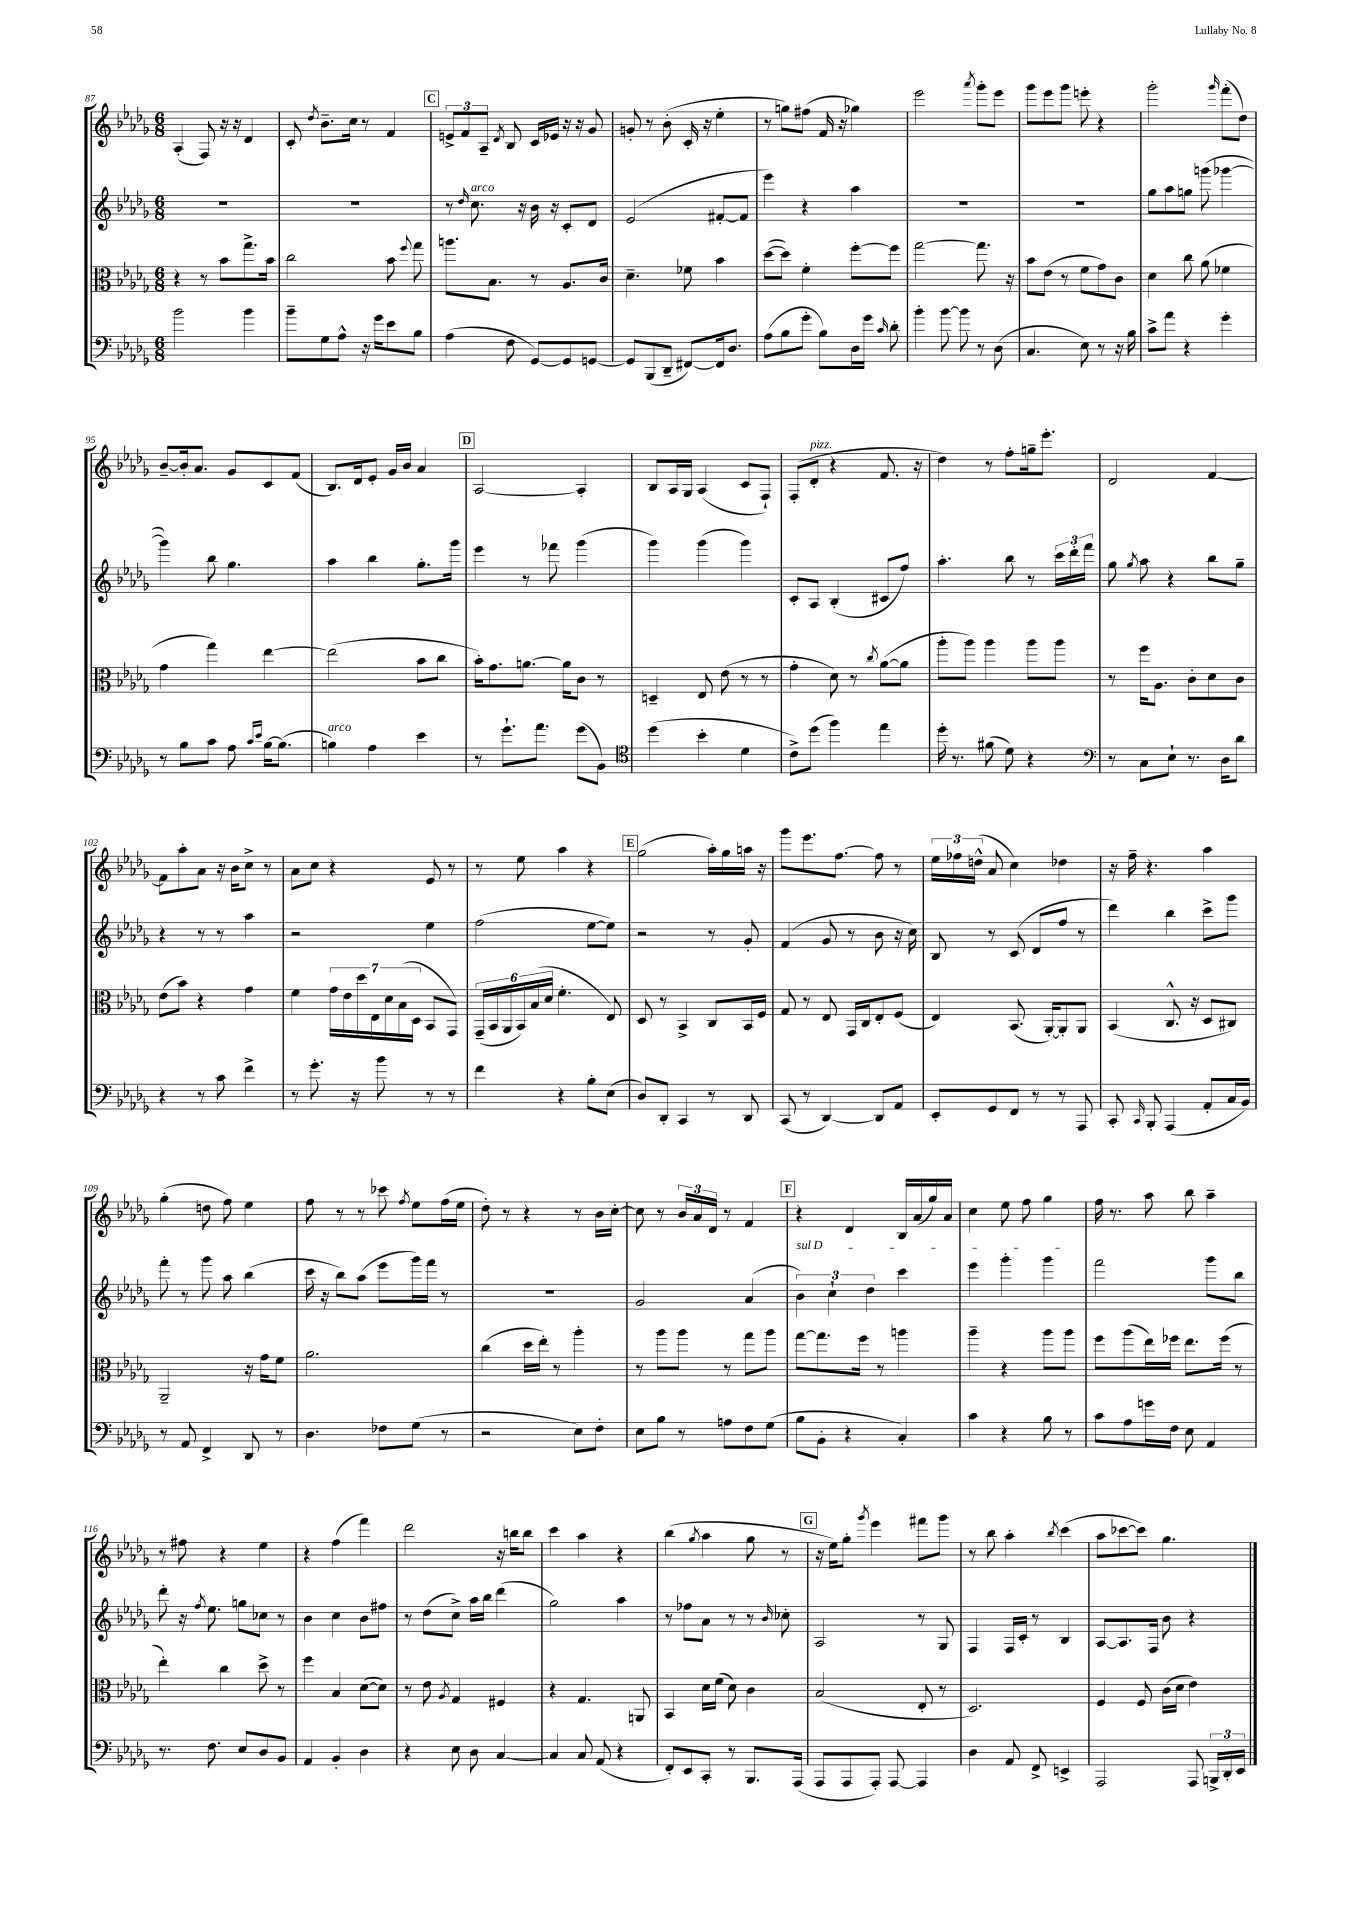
<<
\new StaffGroup <<
\new Staff = "s0" {
    \clef treble \key des \major \numericTimeSignature \time 6/8
    \autoBeamOff aes4-.( f8) r16 r16 des'4 |
    c'8-. \acciaccatura { des''8 } bes'8.[-- c''16] r8 f'4 |
    \mark \markup { \box "C" } \tuplet 3/2 { e'8[-> f'8 aes8]-- } \acciaccatura { des'8 } bes8 c'16[ ees'16] r16 r16 ges'8 |
    g'8-. r8 bes'8-.( c'16-. r16 ees''4-. |
    r8 g''8[) fis''8]( f'16 r16 ges''4) |
    ees'''2 \acciaccatura { aes'''8 } ges'''8[-. ees'''8] |
    ges'''8[ ees'''8 ges'''8] e'''8-. r4 |
    ges'''2-. \grace { ges'''16 } f'''8[-.( des''8]) |
    bes'8[~-- bes'16-. aes'8.] ges'8[ c'8 f'8]( |
    bes8.[) des'16 ees'8]-. ges'16[ bes'16] aes'4 |
    \mark \markup { \box "D" } aes2~ aes4-. |
    bes8[ aes16 ges16] aes4( c'8[ f8]-!) |
    f8[-.( des'8]-.^\markup { \italic "pizz." } r4 f'8. r16 |
    des''4) r8 f''8[-. g''16-- ees'''8.]-. |
    des'2 f'4~ |
    f'8[ aes''8-. aes'8] r16 bes'16[ c''8]-> r8 |
    aes'8[ c''8] r4 ees'8 r8 |
    r8 ees''8 aes''4 r4 |
    \mark \markup { \box "E" } ges''2( aes''16[-.) ges''16 a''16] r16 |
    ges'''8[ ees'''8. f''8.]~ f''8 r8 |
    \tuplet 3/2 { ees''16[ fes''16 d''16]-^( } aes'8 c''4) des''4 |
    r16 f''16-- r4. aes''4 |
    ges''4-.( d''8 f''8) ees''4 |
    f''8 r8 r8 ces'''8 \acciaccatura { f''8 } ees''8[ f''16( ees''16] |
    des''8-.) r8 r4 r8 bes'16[ c''16]~-. |
    c''8 r8 \tuplet 3/2 { bes'16[ aes'16 des'16] } r8 f'4 |
    \mark \markup { \box "F" } r4 des'4 bes16[ aes'16( ges''16) aes'16] |
    c''4 ees''8 f''8 ges''4 |
    f''16 r8. aes''8 bes''8 aes''4-- |
    r8 fis''8 r4 ees''4 |
    r4 f''4( f'''4) |
    des'''2 r16 b''16[ b''8] |
    c'''4 aes''4 r4 |
    bes''4( \acciaccatura { ges''8 } aes''4 ges''8 r8 |
    \mark \markup { \box "G" } r16 ees''16[) ges''8]-. \acciaccatura { ges'''8 } ees'''4 fis'''8[ ges'''8] |
    r8 bes''8 aes''4-. \acciaccatura { bes''8 } c'''4( |
    aes''8[ ces'''8~ ces'''8]) ges''4. \bar "|." |
}
\new Staff = "s1" {
    \clef treble \key des \major \numericTimeSignature \time 6/8
    \autoBeamOff R2. |
    R2. |
    \mark \markup { \box "C" } r8 \grace { des''16 } c''8.^\markup { \italic "arco" } r16 bes'16 r16 c'8[-. des'8] |
    ees'2( fis'8[~-. fis'8] |
    ees'''4) r4 aes''4 |
    R2. |
    R2. |
    ges''8[ aes''8 g''8] g'''8( ges'''4~ |
    ges'''4) bes''8 ges''4. |
    aes''4 bes''4 ges''8.[-. ges'''16] |
    \mark \markup { \box "D" } ees'''4 r8 fes'''8 ges'''4( |
    ges'''4) ges'''4( ges'''4) |
    c'8[-. aes8] bes4-.( cis'8[ f''8]) |
    aes''4.-. bes''8 r8 \tuplet 3/2 { c'''16[ des'''16-. f'''16] } |
    ges''8 \acciaccatura { ges''8 } aes''8 r4 bes''8[ ges''8]-- |
    r4 r8 r8 aes''4 |
    r2 ees''4 |
    f''2( ees''8[~ ees''8]) |
    \mark \markup { \box "E" } r2 r8 ges'8-. |
    f'4( ges'8 r8 bes'8 r16 c''16) |
    bes8 r8 c'8( des'8[ f''8] r8 |
    des'''4) bes''4 c'''8[-> ges'''8] |
    f'''8-. r8 ges'''8 aes''8 bes''4( |
    c'''16 r16 bes''8[) aes''8]( ees'''8[ ges'''16) f'''16] r8 |
    R2. |
    ges'2 aes'4( |
    \mark \markup { \box "F" } \tuplet 3/2 { \once \override TextSpanner.bound-details.left.text = \markup { \italic "sul D" } bes'4\startTextSpan) c''4-! des''4 } c'''4 |
    ees'''4 ges'''4-. ges'''4\stopTextSpan |
    f'''2 ges'''8[ bes''8] |
    des'''8-. r16 \acciaccatura { f''8 } ees''8. g''8[ ces''8] r8 |
    bes'4 c''4 bes'8[ fis''8] |
    r8 des''8[( c''8]->) aes''16[ bes''16] des'''4( |
    ges''2) aes''4 |
    r8 fes''8[ aes'8] r8 r8 \grace { bes'16 } ces''8-. |
    \mark \markup { \box "G" } aes2 r8 ges8 |
    f4 f16[ c'16]-. r8 bes4 |
    aes8[~ aes8. f16] bes'8 r4 \bar "|." |
}
\new Staff = "s2" {
    \clef alto \key des \major \numericTimeSignature \time 6/8
    \autoBeamOff r4 r8 bes'8[ ges''8.-> bes'16] |
    c''2 bes'8 \appoggiatura { f''8 } ges''8 |
    \mark \markup { \box "C" } a''8.[ bes8.] r8 aes8.[ c'16] |
    des'4.-- fes'8 bes'4 |
    des''8[~( des''8]) f'4-. f''8[~-. f''8] |
    ges''2~ ges''8. r16 |
    bes'8[ ees'8]( r8 f'8[ ges'8) c'8] |
    des'4 c''8 aes'8( fes'4 |
    ges'4 ges''4) ees''4~ |
    ees''2( bes'8[ c''8] |
    \mark \markup { \box "D" } bes'16[-.) ges'8. a'8.]~ a'16[ c'8] r8 |
    d4-- ees8 ees'8( r8 r8 |
    ges'4-. des'8) r8 \acciaccatura { c''8 } aes'8[~( aes'8] |
    aes''8[-. aes''8]) aes''4 aes''8[ aes''8] |
    r8 f''16[ aes8.] c'8[-. des'8 c'8] |
    ees'8[( bes'8]) r4 ges'4 |
    f'4 \tuplet 7/4 { ges'16[ ees'16 des''16 ees16 des'16 bes16( des16] } bes,8[ ges,8]) |
    \tuplet 6/4 { ges,16[--( bes,16 aes,16 bes,16) bes16( des'16] } f'4.-. ees8) |
    \mark \markup { \box "E" } des8 r8 bes,4-> c8[ bes,16 f16] |
    ges8 r8 ees8 ges,16[ c16 ees8-. f8]( |
    ees4) bes,8.( aes,16[~-.) aes,8-. aes,8] |
    bes,4( c8.-^ r16 des8[ cis8]) |
    aes,2-- r16 ges'16[ f'8] |
    aes'2. |
    c''4( des''16[ ees''16]-.) r8 aes''4-. |
    r8 aes''8[ aes''8] r8 ges''8[ aes''8] |
    \mark \markup { \box "F" } ges''8[~ ges''8. f''16] r8 a''4 |
    aes''4-- r4 aes''8[ aes''8] |
    f''8[ aes''8( ees''16) fes''16] ees''8.[ fes''16]( r8 |
    ees''4-.) c''4 des''8-> r8 |
    f''4 bes4 des'8[~( des'8]) |
    r8 ees'8 \acciaccatura { aes8 } ges4 fis4 |
    r4 ges4. a,8 |
    bes,4 des'16[ f'16]( des'8) c'4 |
    \mark \markup { \box "G" } bes2( ees8-. r8 |
    des2.) |
    f4 f8 c'16[( des'16] ees'4) \bar "|." |
}
\new Staff = "s3" {
    \clef bass \key des \major \numericTimeSignature \time 6/8
    \autoBeamOff bes'2 bes'4 |
    bes'8[-- ges8 aes8]-^ r16 ges'16[ ees'8 bes8] |
    \mark \markup { \box "C" } aes4( f8 ges,8[~) ges,8 g,8]~ |
    g,8[ bes,,8( des,8]-- fis,8[~) fis,16 des8.] |
    aes8[( bes8 ges'8]-. bes8[) des16 ges'16] \grace { c'16 } des'8-. |
    bes'4-. bes'8~ bes'8 r8 des8( |
    c4. ees8) r8 r16 bes16 |
    c'8[-> aes'8] r4 ges'4-. |
    r8 bes8[ c'8] aes8 \grace { c'16[ ees'16] } bes16[~ bes8.]( |
    b4^\markup { \italic "arco" }) aes4 ees'4 |
    \mark \markup { \box "D" } r8 ges'8.[-! aes'8.] ges'8[( bes,8]) |
    \clef tenor des''4( bes'4-. des'4 |
    c'8[->) des''8]( f''4) ees''4 |
    des''16-. r8. fis'8( des'8) r4 |
    \clef bass r8 c8[ ees8]-! r8. des16[ des'8] |
    r4 r8 c'8 f'4-> |
    r8 ges'8.-. r16 bes'8 r8 r8 |
    f'4 r4 bes8[-. ees8]( |
    \mark \markup { \box "E" } des8[) des,8]-. c,4 r8 des,8 |
    c,8( r8 des,4~) des,8[ aes,8] |
    ees,8[-. ges,8 f,8] r8 r8 aes,,8 |
    c,8-. \grace { c,16 } bes,,8-. aes,,4( aes,8[-. c16 bes,16]) |
    r8 aes,8 f,4-> des,8 r8 |
    des4. fes8[ ges8]( r8 |
    r2 ees8[) f8]-. |
    ees8[ bes8] r8 a8[ f8 ges8]( |
    \mark \markup { \box "F" } bes8[ bes,8]-. r4 c4-.) |
    c'4 r4 bes8 r8 |
    c'8[ aes8 g'16 f16] ees8 aes,4 |
    r8. f8. ees8[ des8 bes,8] |
    aes,4 bes,4-. des4 |
    r4 ees8 des8 c4~ |
    c4 c8 aes,8( r4 |
    f,8[-.) ees,8 c,8]-. r8 bes,,8.[ aes,,16]( |
    \mark \markup { \box "G" } aes,,8[ aes,,8 aes,,8]-.) aes,,8~ aes,,4 |
    des4 aes,8 f,8-> e,4-> |
    aes,,2 aes,,8 \tuplet 3/2 { b,,16[-> des,16-. ees,16] } \bar "|." |
}
>>
>>
\layout { \context { \Score currentBarNumber = #87 } }
